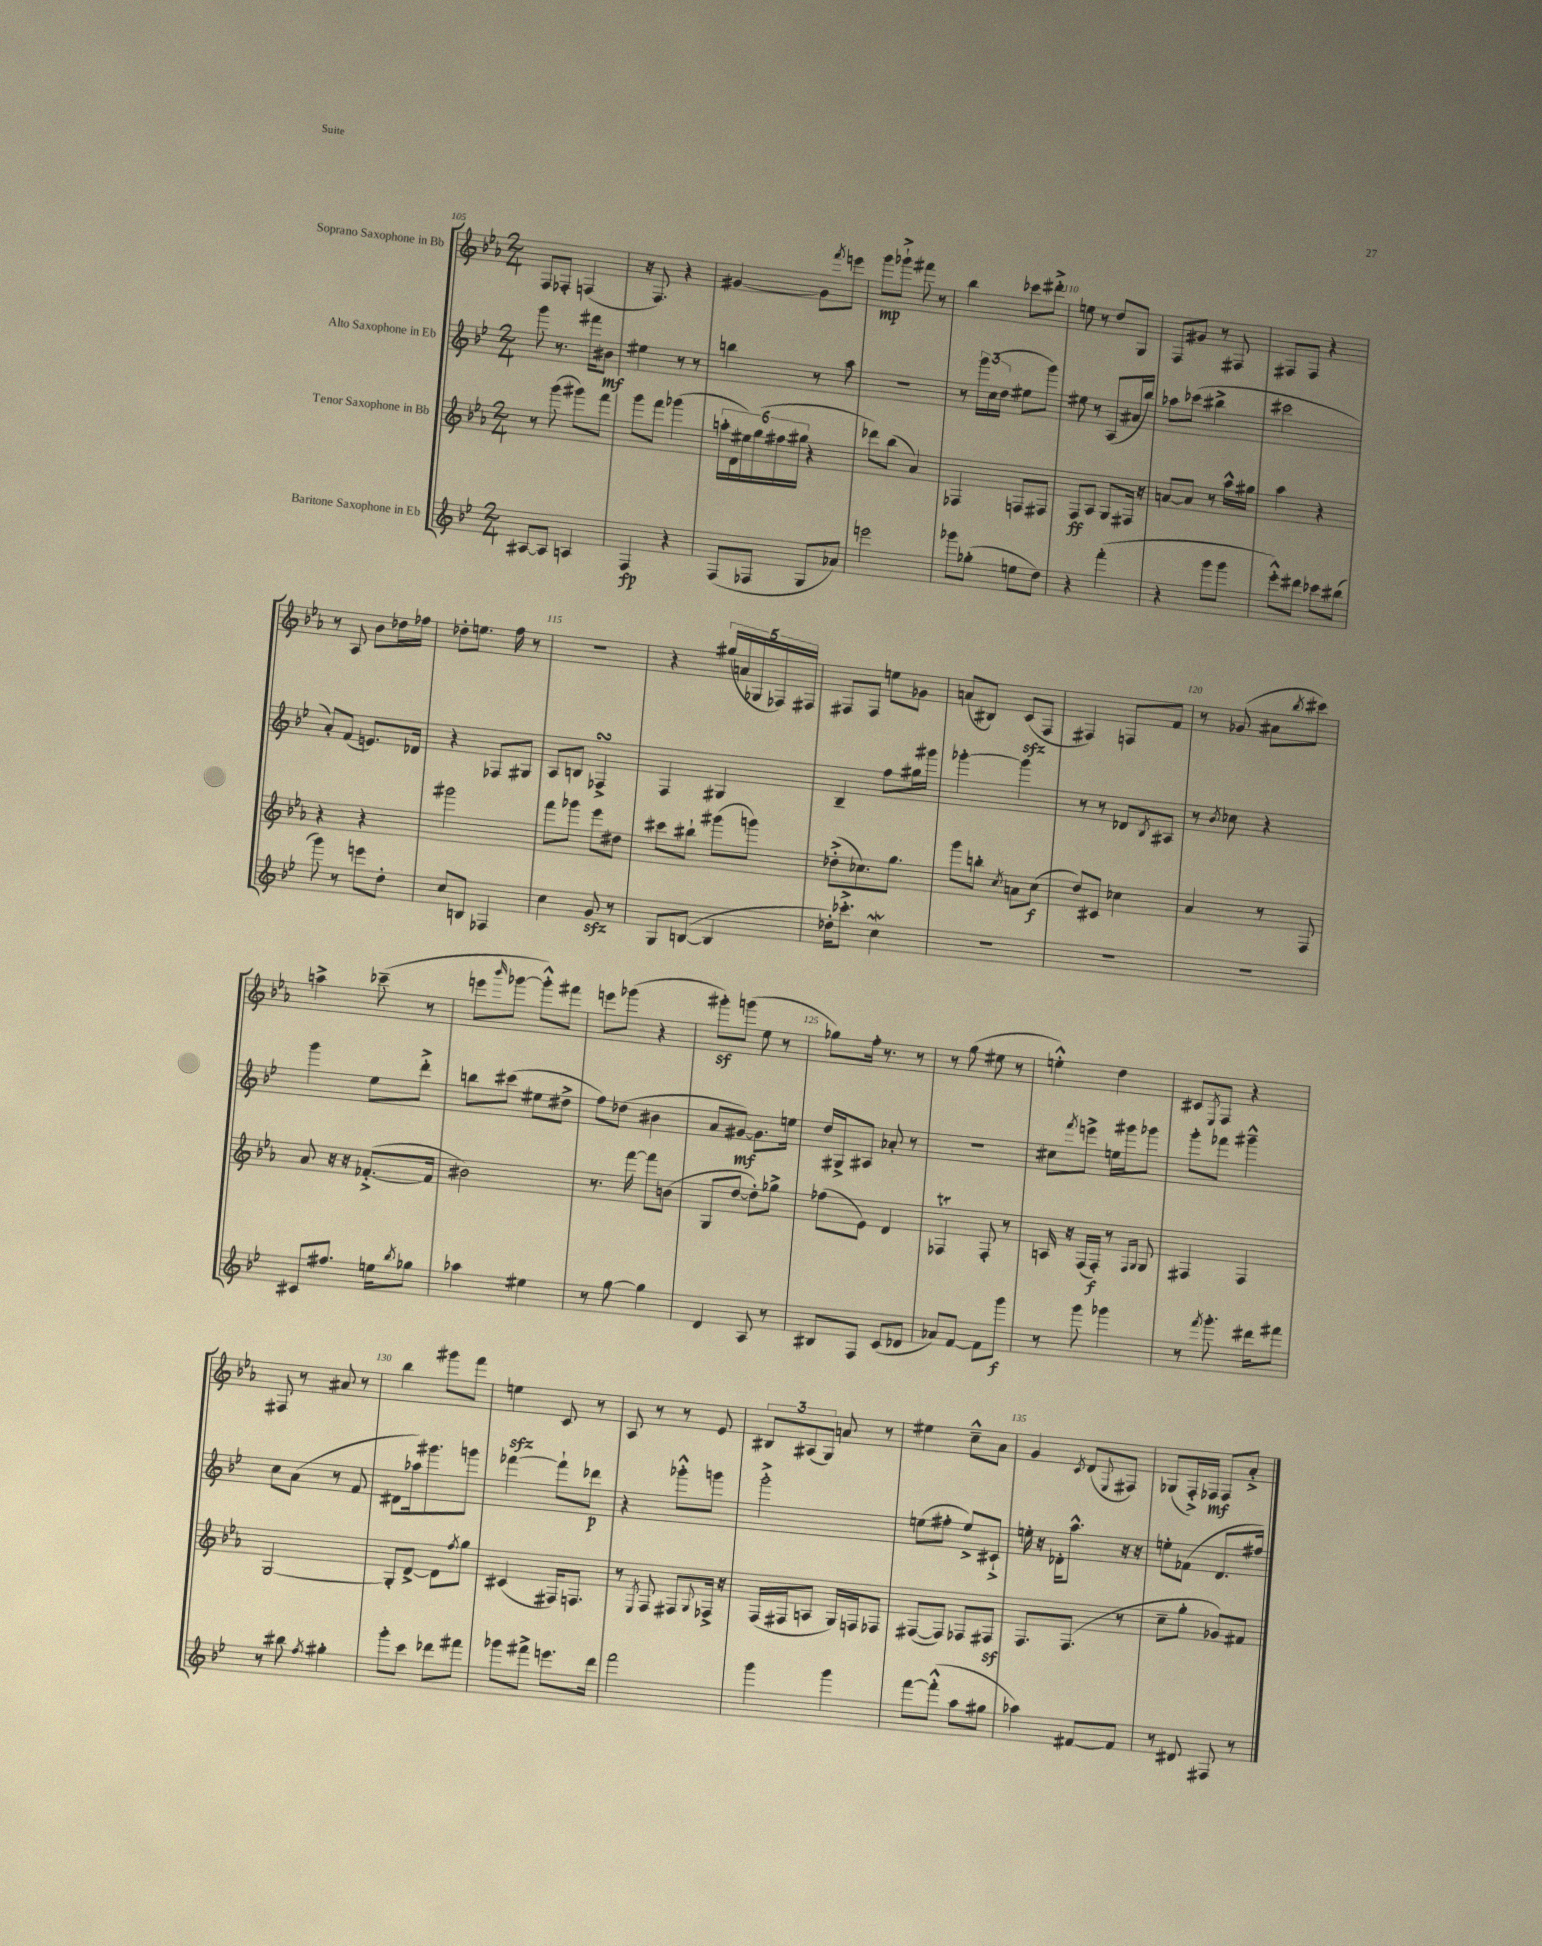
<<
\new StaffGroup <<
\new Staff = "s0" \with { instrumentName = "Soprano Saxophone in Bb" } {
    \clef treble \key ees \major \numericTimeSignature \time 2/4
    f8 fes8-. f4( |
    r16 f8.) r4 |
    gis'4~ gis'8 \acciaccatura { f'''8 } e'''8 |
    g'''8\mp ges'''8-!-> fis'''8 r8 |
    bes''4 ces'''8 dis'''8-.-> |
    e''8 r8 d''8 g8 |
    f8 gis'8 r8 fis8 |
    fis8 fis8 r4 |
    r8 aes8 bes'8 des''16 fes''16 |
    des''8-. e''8. f''16 r8 |
    r2 |
    r4 \tuplet 5/4 { gis''16( a'16 ges16 fes16) fis16 } |
    fis8 fis8 e''8 ges'8 |
    a'8( bis8) c'8\sfz( f8 |
    fis4) f8 f'8 |
    r8 ges'8( ais'8 \acciaccatura { bes''8 } cis'''8) |
    a''4-> ces'''8--( r8 |
    e'''8 \grace { bes'''16 } ges'''8~ ges'''8-.-^) fis'''8 |
    e'''8 ges'''8( r4 |
    gis'''8-.\sf) g'''8( ees''8 r8 |
    ges''8) f''16-. r8. r8 |
    r8 g''8( eis''8 r8 |
    e''4-.-^) d''4 |
    cis'8 \acciaccatura { ees8 } f8 r4 |
    fis8 r8 ais'8 r8 |
    bes''4 gis'''8 f'''8 |
    e''4\sfz c'8 r8 |
    aes8 r8 r8 ees'8 |
    \tuplet 3/2 { bis8 ais8( g8) } a'8 r8 |
    eis''4 c''8---^ aes'8 |
    g'4 \acciaccatura { c'8 } d'8( \appoggiatura { ees8 } fis8) |
    ges8( f16-.->) fes16\mf fes8 aes'8-.-> \bar "|." |
}
\new Staff = "s1" \with { instrumentName = "Alto Saxophone in Eb" } {
    \clef treble \key bes \major \numericTimeSignature \time 2/4
    g'''8 r8. fis'''16 bis'8\mf |
    eis''4 r8 r8 |
    b''4 r8 a''8 |
    R2 |
    r8 \tuplet 3/2 { g'''16 c''16( d''16 } eis''8 g'''8) |
    eis''8 r8 a8( ais'16 bes''16) |
    aes''8 ces'''8( bis''4-> |
    cis'''2 |
    a'8-.) f'8( e'8.) des'16 |
    r4 fes8 gis8 |
    a8 b8 fes4->\turn |
    f4 gis4 |
    bes4-- f''8 gis''16 gis'''16 |
    ges'''4~-. ges'''4 |
    r8 r8 des'8 \acciaccatura { bes8 } ais8 |
    r8 \acciaccatura { bes'8 } ces''8 r4 |
    g'''4 ees''8 d'''8-.-> |
    b''8 cis'''8( eis''8 dis''8-> |
    f''8) des''8( bis'4 |
    a'8 gis'8~\mf) gis'8. e''16 |
    d''16 gis16-> ais8 aes'8-. r8 |
    R2 |
    cis''8 \acciaccatura { f'''8 } e'''8-> e''16 gis'''16 ges'''8 |
    g'''8-. fes'''8 gis'''4---^ |
    c''8 a'8( r8 f'8 |
    dis'8 aes''16) gis'''8. g'''8 |
    fes'''4~ fes'''8-! des'''8\p |
    r4 ges'''8-.-^ g'''8 |
    g'''2-.-> |
    e''8( fis''8-. e''8->) cis'8-!-> |
    e''16-. r16 des'16-. a''8.-^ r16 r16 |
    e''8-. fes'8( d'8. fis''16) \bar "|." |
}
\new Staff = "s2" \with { instrumentName = "Tenor Saxophone in Bb" } {
    \clef treble \key ees \major \numericTimeSignature \time 2/4
    r8 g'''8( gis'''8) f'''8 |
    g'''8 f'''8 ges'''4( |
    \tuplet 6/4 { a''16-. d'16 eis''16) g''16( fis''16 gis''16 } r4 |
    des'''8) bes''8( aes'4) |
    fes4 f8 fis8 |
    f8\ff aes8 g8 fis16 r16 |
    a'8~ a'8 r8 aes''16-^ gis''16 |
    aes''4 r4 |
    r4 r4 |
    gis'''2 |
    f'''8 ges'''8 ees'''8 dis''8 |
    cis'''8 bis''8-! gis'''8( g'''8) |
    des''8-.->( ces''8.) g''8. |
    g'''8 b''8-. \acciaccatura { c''8 } a'8 c''8\f( |
    d''8) cis'8 ces''4 |
    aes'4 r8 f8 |
    aes'8 r16 r16 fes'8.~-.->( fes'16 |
    bis'2) |
    r8. f'''16~ f'''8 b'8( |
    g8 d''8~ d''8-.) ges''8-> |
    fes''8( ees'8) d'4 |
    fes4\trill fes8-. r8 |
    a16 r16 f16( f16-.\f) r8 \grace { f16 g16 } g8 |
    fis4 fis4 |
    g2~ |
    g8-. d'8~-> d'8 \acciaccatura { f''8 } g''8 |
    cis'4( fis16) f8. |
    r8 \acciaccatura { ees8 } f8 fis8 \appoggiatura { g8 } fes16-> r16 |
    f16( fis16 a8 g16) f16 fes8 |
    fis8~( fis8) fes8 fis8\sf |
    f8. f8.( r8 |
    c''8-- g''8-. ges'8) fis'8 \bar "|." |
}
\new Staff = "s3" \with { instrumentName = "Baritone Saxophone in Eb" } {
    \clef treble \key bes \major \numericTimeSignature \time 2/4
    ais8~ ais8 a4 |
    f4\fp r4 |
    f8( fes8 g8 aes'8) |
    e'''2 |
    ges'''8 ges''8-.( e''8 d''8) |
    r4 f'''4-.( |
    r4 g'''8 g'''8 |
    ees'''8-.-^) dis'''8 ces'''8 bis''8( |
    g'''8) r8 e'''8 d''8-. |
    c''8 b8 fes4 |
    c''4 g'8\sfz r8 |
    g8 b8~( b4 |
    des''16-.) ces'''8.-.-> c''4\mordent |
    R2 |
    R2 |
    R2 |
    cis'8 fis''8. e''16 \acciaccatura { bes''8 } ges''8 |
    aes''4 eis''4 |
    r8 g''8~ g''4 |
    d'4 a8 r8 |
    bis8 f8 c'8( des'8 |
    aes'8) f'8~ f'8 g'''8\f |
    r8 g'''8 ges'''4 |
    r8 \acciaccatura { f'''8 } g'''8.-. dis'''16 fis'''8 |
    r8 bis''8 \acciaccatura { f''8 } gis''4-. |
    g'''8-. c'''8 des'''8 fis'''8 |
    ges'''8 fis'''8-> e'''8. d'''16 |
    f'''2 |
    g'''4 g'''4 |
    f'''8~ f'''8-.-^( a''8 gis''8 |
    aes''4) fis'8~ fis'8 |
    r8 dis'8 fis8 r8 \bar "|." |
}
>>
>>
\layout { \context { \Score currentBarNumber = #105 \override BarNumber.break-visibility = ##(#f #t #t) barNumberVisibility = #(every-nth-bar-number-visible 5) } }
